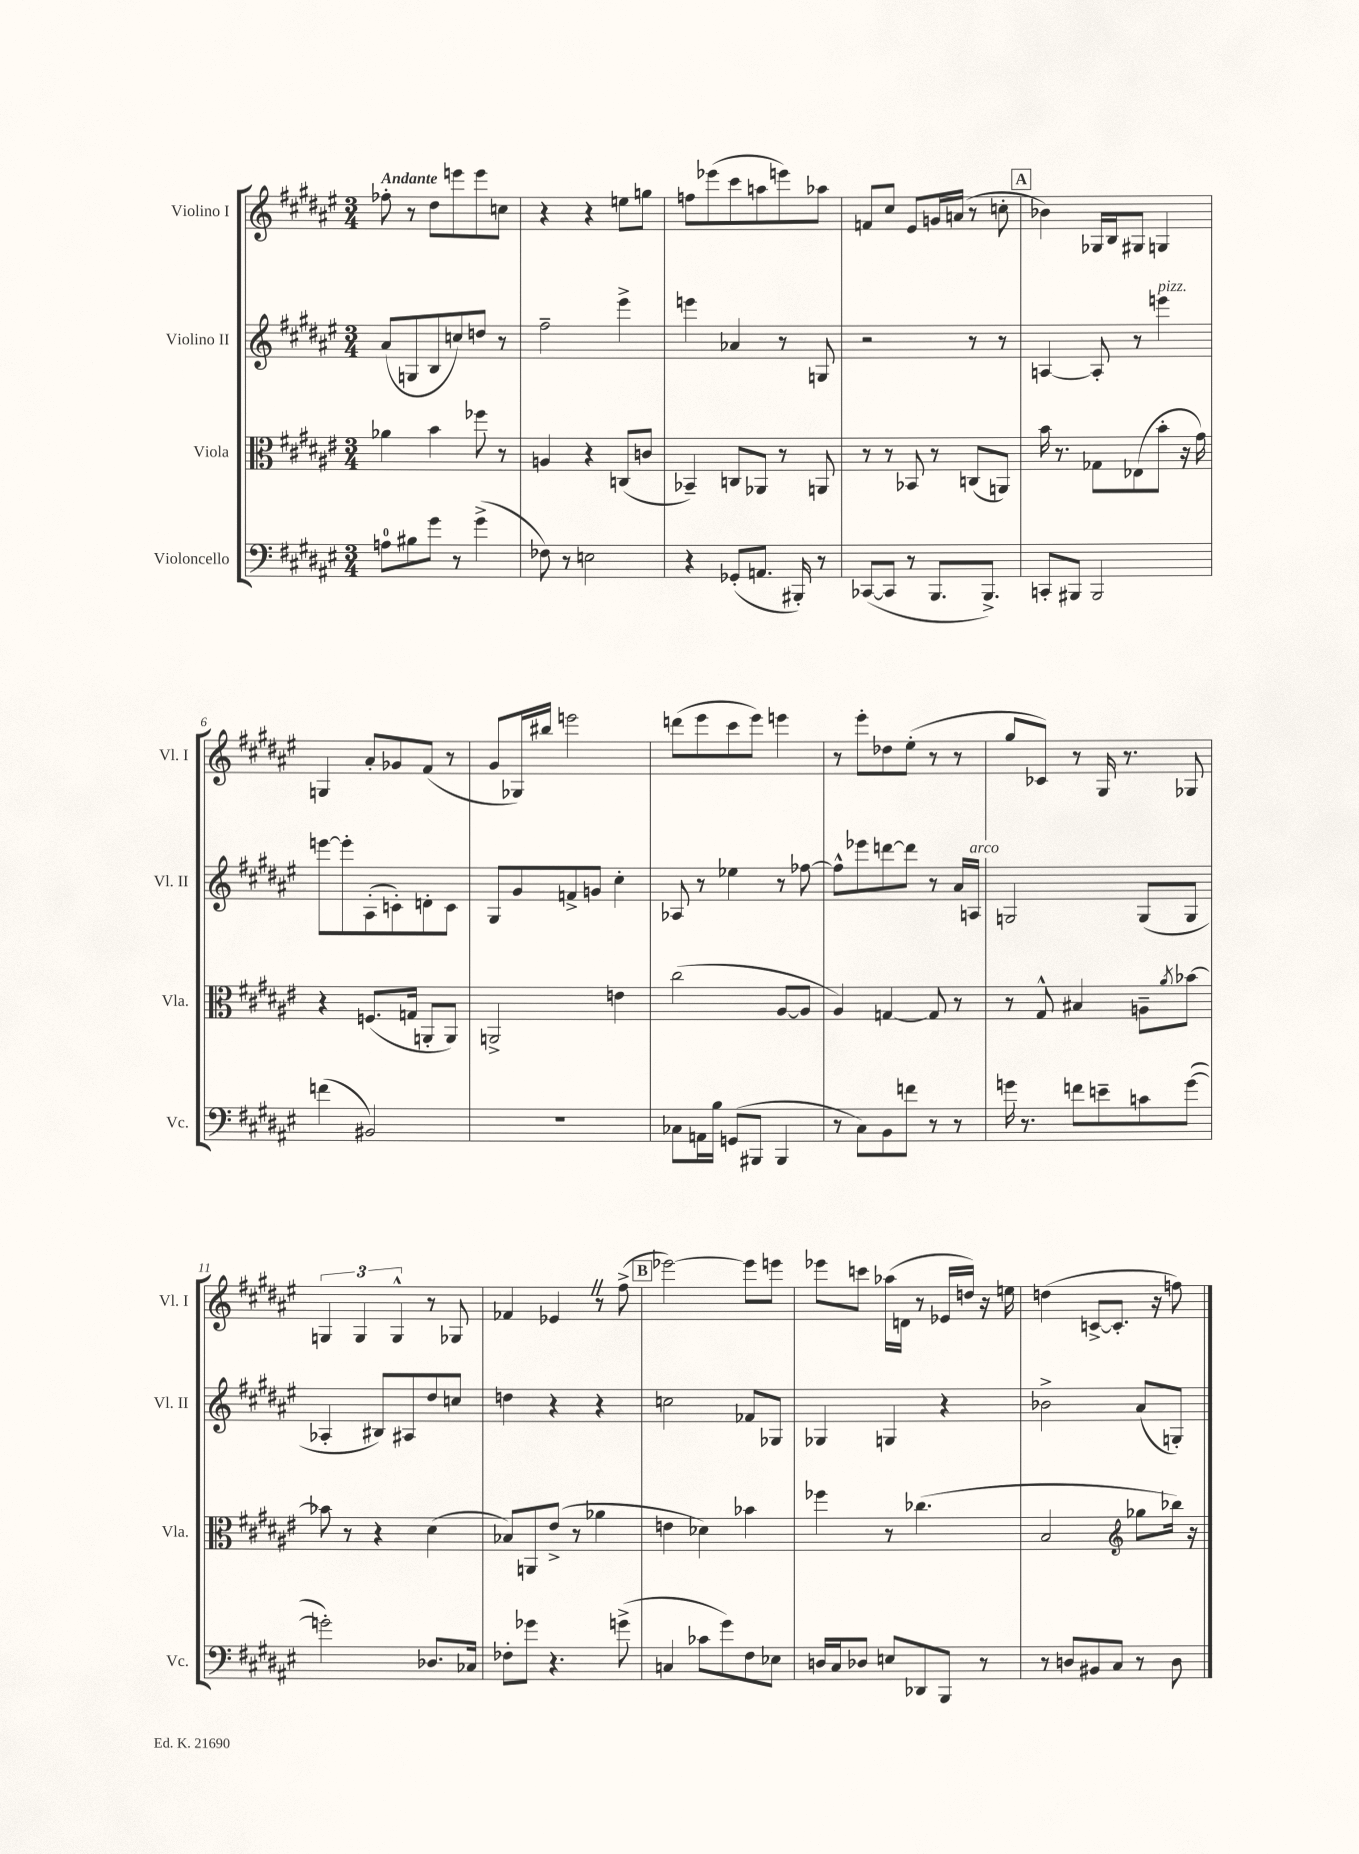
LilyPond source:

<<
\new StaffGroup <<
\new Staff = "s0" \with { instrumentName = "Violino I" shortInstrumentName = "Vl. I" } {
    \clef treble \key fis \major \numericTimeSignature \time 3/4 \tempo "Andante"
    fes''8-. r8 dis''8 e'''8 e'''8 c''8 |
    r4 r4 e''8 g''8 |
    f''8 ees'''8( cis'''8 a''8 e'''8) aes''8 |
    f'8 cis''8 eis'8 g'16 a'16( r8 c''8-. |
    \mark \markup { \box "A" } bes'4) ges16 b16 gis8 g4 |
    g4 ais'8-. ges'8 fis'8( r8 |
    gis'8 ges16) bis''16 e'''2 |
    d'''8( eis'''8 cis'''8 eis'''8) e'''4 |
    r8 eis'''8-. des''8 eis''8-.( r8 r8 |
    gis''8 ces'8) r8 gis16 r8. ges8 |
    \tuplet 3/2 { g4 g4 g4-^ } r8 ges8 |
    fes'4 ees'4 \once \override BreathingSign.text = \markup { \musicglyph "scripts.caesura.straight" } \breathe r8 fis''8->( |
    \mark \markup { \box "B" } ees'''2~) ees'''8 e'''8 |
    ees'''8 c'''8 aes''16( d'16 r8 ees'16 d''16) r16 e''16 |
    d''4( c'8~-> c'8.-. r16 f''8) \bar "|." |
}
\new Staff = "s1" \with { instrumentName = "Violino II" shortInstrumentName = "Vl. II" } {
    \clef treble \key fis \major \numericTimeSignature \time 3/4
    ais'8( g8 b8 c''8) d''8 r8 |
    fis''2-- eis'''4-> |
    e'''4 aes'4 r8 g8 |
    r2 r8 r8 |
    \mark \markup { \box "A" } a4~ a8-. r8 e'''4^\markup { \italic "pizz." } |
    e'''8~ e'''8-. ais8-.( c'8-.) d'8-. c'8 |
    gis8 gis'8 f'8-> g'8 cis''4-. |
    aes8 r8 ees''4 r8 fes''8~ |
    fes''8-^ ees'''8 d'''8~ d'''8 r8 ais'16 a16^\markup { \italic "arco" } |
    g2 g8( g8 |
    aes4-. bis8) ais8 dis''8 c''8 |
    d''4 r4 r4 |
    \mark \markup { \box "B" } c''2 fes'8 ges8 |
    ges4 g4 r4 |
    bes'2-> ais'8( g8-.) \bar "|." |
}
\new Staff = "s2" \with { instrumentName = "Viola" shortInstrumentName = "Vla." } {
    \clef alto \key fis \major \numericTimeSignature \time 3/4
    aes'4 b'4 fes''8 r8 |
    a4 r4 c8( c'8 |
    bes,4--) c8 aes,8 r8 a,8 |
    r8 r8 bes,8 r8 c8( a,8) |
    \mark \markup { \box "A" } b'16 r8. ges8 ees8( b'8-. r16 gis'16) |
    r4 f8.( g16 a,8-. a,8) |
    a,2-> e'4 |
    cis''2( ais8~ ais8 |
    ais4) g4~ g8 r8 |
    r8 gis8-^ bis4 a8-- \acciaccatura { ais'8 } bes'8~ |
    bes'8 r8 r4 dis'4( |
    bes8) a,8 eis'8->( r8 aes'4 |
    \mark \markup { \box "B" } e'4 des'4) bes'4 |
    fes''4 r8 ces''4.( |
    b2 \clef treble ges''8 bes''16) r16 \bar "|." |
}
\new Staff = "s3" \with { instrumentName = "Violoncello" shortInstrumentName = "Vc." } {
    \clef bass \key fis \major \numericTimeSignature \time 3/4
    a8-0 bis8 gis'8 r8 gis'4->( |
    fes8) r8 e2 |
    r4 ges,8-.( a,8. bis,,16-.) r8 |
    ces,8~( ces,8 r8 b,,8. b,,8.->) |
    \mark \markup { \box "A" } c,8-. bis,,8 bis,,2 |
    f'4( bis,2) |
    R2. |
    ces8 a,16 b16 g,8( bis,,8 bis,,4 |
    r8 cis8) b,8 f'8 r8 r8 |
    g'16 r8. f'8 e'8-- c'8 g'8~( |
    g'2-.) des8. ces16 |
    fes8-. ges'8 r4. g'8->( |
    \mark \markup { \box "B" } c4 ces'8 gis'8) fis8 ees8 |
    d16 cis16 des8 e8 des,8 b,,8 r8 |
    r8 d8 bis,8 cis8 r8 d8 \bar "|." |
}
>>
>>
